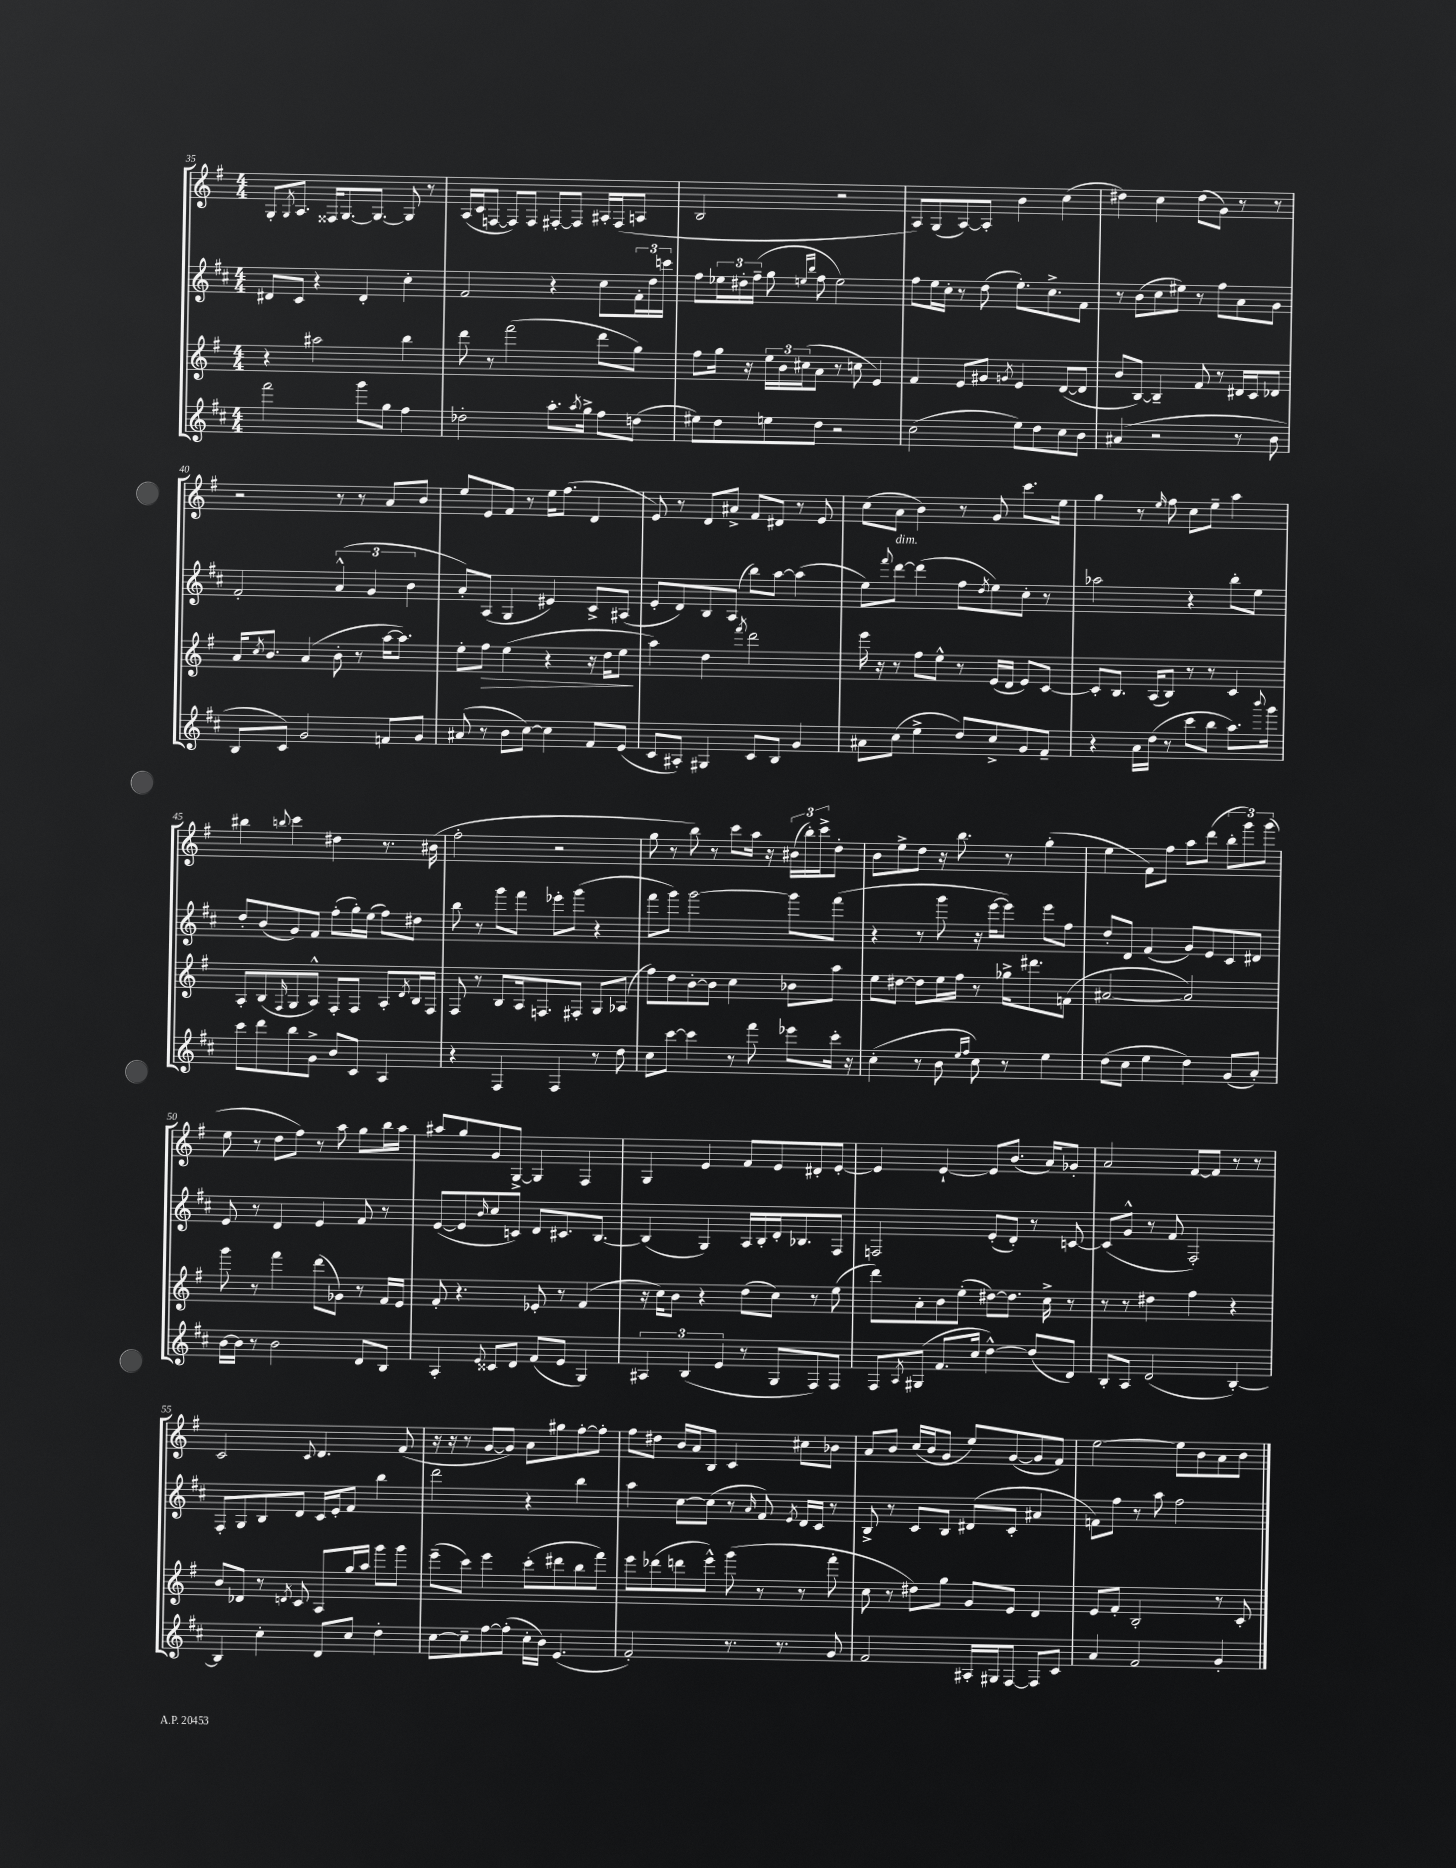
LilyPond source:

<<
\new StaffGroup <<
\new Staff = "s0" {
    \clef treble \key g \major \numericTimeSignature \time 4/4
    g8-. \acciaccatura { g8 } a8. fisis16 g8.~ g8.~ g8 r8 |
    a16( c'16 f8~ f8) f8 fis8~-. fis8 ais16-. fis16( a8 |
    b2 r2 |
    a8) g8( a8~) a8-. b'4 c''4( |
    dis''4) c''4 dis''8( g'8) r8 r8 |
    r2 r8 r8 a'8 b'8 |
    e''8 e'8 fis'8 r8 e''16 fis''8.( d'4 |
    e'8) r8 d'8 ais'8-> fis'8 dis'8 r8 e'8 |
    c''8( a'8 b'4) r8 g'8 c'''8. e''16 |
    g''4 r8 \grace { e''16 } fis''8 c''8 e''8-- a''4 |
    bis''4 \appoggiatura { b''8 } c'''4 dis''4 r8. bis'16( |
    fis''2-. r2 |
    g''8 r8 b''8) r8 c'''8 a''16 r16 \tuplet 3/2 { bis'16( b''16-.) c'''16-> } d''8-. |
    b'8 e''8-> d''8 r16 b''8. r8 g''4-.( |
    e''4 fis'8) fis''8 a''8 d'''8( \tuplet 3/2 { b''8-. g'''8) g'''8( } |
    e''8 r8 d''8 fis''8) r8 a''8 g''8 b''16 a''16 |
    ais''8 g''8 g'8 g8~-> g4 fis4 |
    g4 e'4 fis'8 e'8 dis'8-. e'8~-. |
    e'4 e'4~-! e'8 b'8.( a'16) ges'8-. |
    a'2 fis'8~ fis'8 r8 r8 |
    c'2 \appoggiatura { c'8 } d'4. fis'8( |
    r16 r16 r8 g'8~ g'8) a'8 gis''8 fis''8~-. fis''8-. |
    fis''8 dis''8 b'16 a'16 b8 c'4 cis''8 bes'8 |
    a'8 b'8 c''16( b'16 g'8 e''8) g'8~( g'8 fis'8) |
    e''2~ e''8 b'8 a'8 b'8 \bar "|." |
}
\new Staff = "s1" {
    \clef treble \key d \major \numericTimeSignature \time 4/4
    dis'8 cis'8 r4 dis'4-. cis''4-. |
    fis'2 r4 cis''8 \tuplet 3/2 { fis'16-. d''16 c'''16 } |
    fis''8 \tuplet 3/2 { ees''16 dis''16-. fis''16--( } g''8 \grace { e''16 b''16 } fis''8 e''2) |
    fis''8 e''16 cis''16-. r8 d''8( e''8.-.) cis''8.-> fis'8 |
    r8 b'8( cis''8 eis''8) r8 fis''8 a'8 g'8 |
    fis'2-. \tuplet 3/2 { a'4-^( g'4 b'4 } |
    a'8-.) a8( g4 eis'4) cis'8-> ais8( |
    e'8-. d'8) b8 a8( b''8) a''8~ a''4( |
    e''8) \appoggiatura { fis'''8 } d'''8~^\markup { \italic "dim." } d'''4( fis''8 \acciaccatura { d''8 } e''8) cis''8-. r8 |
    aes''2 r4 b''8-. e''8 |
    d''8-. b'8( g'8) fis'8 fis''8-.( g''16-.) e''16( fis''8) dis''8 |
    b''8 r8 g'''8 fis'''8 ees'''8-. g'''8( r4 |
    fis'''8 g'''8) g'''2~ g'''8 fis'''8( |
    r4 r8 g'''8 r16 e'''16~ e'''8) e'''8 fis''8 |
    d''8-. d'8 fis'4( g'8) e'8 cis'8 dis'8 |
    e'8 r8 d'4 e'4 fis'8 r8 |
    e'8~( e'8 \grace { b'16 } cis''8 c'8) d'8 cis'8. b8.~ |
    b4( g4) a16 b16-. d'16-. bes8. fis8 |
    f2 e'8-.( d'8-.) r8 c'8~ |
    c'8( g'8-^ r8 fis'8 fis2-.) |
    fis8-. g8 b8 d'8 cis'16 e'16-. fis'8 b''4 |
    d'''2 r4 b''4 |
    a''4 cis''8~ cis''8( r8 \grace { a'16 } fis'8) \acciaccatura { e'8 } d'16 cis'16 r8 |
    b8-> r8 cis'8 b8 dis'8( cis'8-. ais'4 |
    f'8) fis''8 r8 a''8 fis''2 \bar "|." |
}
\new Staff = "s2" {
    \clef treble \key g \major \numericTimeSignature \time 4/4
    r4 ais''2 b''4 |
    d'''8 r8 fis'''2( d'''8 g''8) |
    fis''8 g''16 r16 \tuplet 3/2 { e''16 b'16 cis''16( } a'8 r8 c''8 e'4) |
    fis'4 e'8 gis'8 \acciaccatura { g'8 } e'4 d'8~( d'8 |
    b'8 b8~) b4-- fis'8 r8 dis'16 c'16 des'8 |
    a'16 \acciaccatura { c''8 } b'8. a'4( b'8-. r8 a''16~ a''8.) |
    e''8-. fis''8\> e''4( r4 r16 d''16 e''8\! |
    a''4) d''4 \acciaccatura { fis'''8 } d'''2 |
    e'''16 r16 r8 fis''8 e''8-^ r8 e'16( d'16 e'8) c'8~ |
    c'8-. b8. a16( b8) r8 r8 c'4 |
    a8-. b8( \grace { fis16 } g8 a8-^) fis8-. fis8 a8-. \acciaccatura { d'8 } b16 fis16 |
    fis8 r8 b8 a16 f8. fis8-. g8 aes8( |
    fis''8) d''8 b'8~-. b'8 c''4 bes'8 a''8 |
    e''8 dis''8~ dis''8 e''16 fis''16 r8 ges''16-> dis'''8. f'8( |
    ais'2~ ais'2) |
    g'''8 r8 fis'''4 d'''8( ges'8) r8 fis'16 e'16 |
    fis'8-. r4. ees'8-. r8 fis'4( |
    r16 c''16) b'8 r4 d''8( c''8) r8 e''8( |
    d'''8) a'8-. b'8 e''8-.( dis''8~) dis''8. c''16-> r8 |
    r8 r8 dis''4 fis''4 r4 |
    b'8 des'8 r8 \acciaccatura { d'8 } c'8 a8 g''16 a''16 g'''8 g'''8 |
    e'''8--( c'''8) e'''4 c'''8-.( dis'''8 b''8 fis'''8) |
    e'''8 des'''8( d'''8 e'''8-^) g'''8( r8 r8 fis'''8-. |
    c''8 r8 dis''8) g''8 g'8 e'8 d'4 |
    e'8 fis'8-. b2-. r8 c'8-. \bar "|." |
}
\new Staff = "s3" {
    \clef treble \key d \major \numericTimeSignature \time 4/4
    fis'''2 g'''8 g''8 fis''4 |
    des''2-. a''8.-. \acciaccatura { a''8 } g''16-> fis''8 d''8( |
    eis''8) d''8 e''8 d''8 r2 |
    cis''2( e''8) d''8 cis''8 b'8 |
    ais'4( r2 r8 b'8 |
    b8 cis'8) g'2 f'8 g'8 |
    ais'8( r8 b'8 cis''8~) cis''4 fis'8 e'8( |
    cis'8 ais8-.) gis4 cis'8 b8 g'4 |
    ais'8 cis''8( e''4-> d''8) cis''8-> g'8 fis'8-- |
    r4 a'16 d''16( r8 cis'''8 b''8 a''8.) \appoggiatura { b'''8 } g'''16 |
    cis'''8 d'''8 b''8 g'8-> b'8 cis'8 a4 |
    r4 fis4 fis4 r8 d''8 |
    cis''8 cis'''8~ cis'''4 r8 fis'''8 ees'''8 cis'''16-. r16 |
    cis''4-.( r8 b'8 \grace { e''16 fis''16 } cis''8) r8 e''4 |
    d''8( cis''8 e''4 d''4) g'8( a'8-.) |
    b'16~ b'16 r8 b'2 d'8 b8 |
    a4-. \appoggiatura { e'8 } cisis'8 d'8 fis'8( e'8 g4) |
    \tuplet 3/2 { ais4 b4( e'4 } r8 g8 fis8) fis8 |
    fis8 \acciaccatura { a8 } gis8( fis'8. cis''16 d''4~-^) d''8( d'8) |
    b8-. a8 d'2( b4~-.) |
    b4 cis''4-. d'8 cis''8 d''4-. |
    cis''8~ cis''8-- fis''8~ fis''8-.( cis''16-. b'16) e'4.( |
    fis'2-.) r8. r8. g'8 |
    fis'2 ais16-. gis16 fis8~ fis8 cis'8 |
    a'4 fis'2 g'4-. \bar "|." |
}
>>
>>
\layout { \context { \Score currentBarNumber = #35 } }
